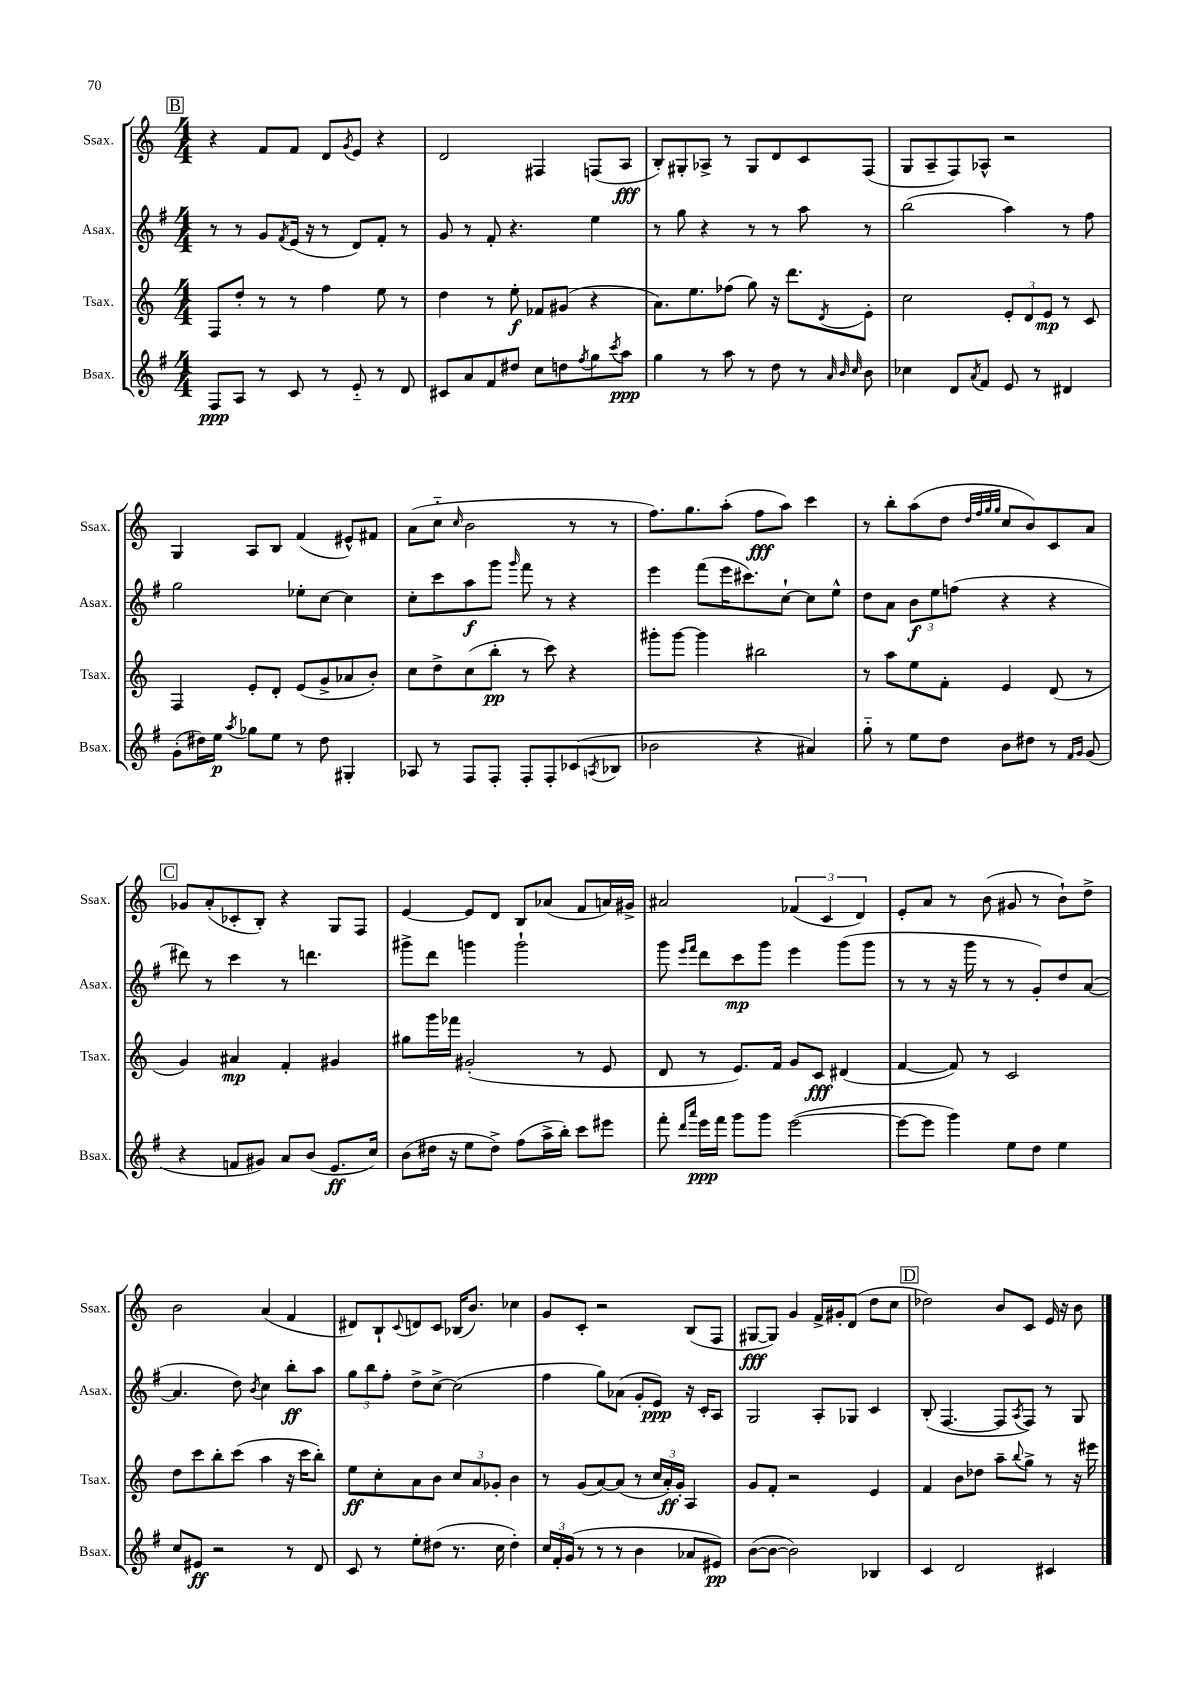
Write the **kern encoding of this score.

**kern	**dynam	**kern	**dynam	**kern	**dynam	**kern	**dynam
*part4	*part4	*part3	*part3	*part2	*part2	*part1	*part1
*staff4	*staff4	*staff3	*staff3	*staff2	*staff2	*staff1	*staff1
*I"Bsax.	*	*I"Tsax.	*	*I"Asax.	*	*I"Ssax.	*
*I'Bsax.	*	*I'Tsax.	*	*I'Asax.	*	*I'Ssax.	*
*clefG2	*	*clefG2	*	*clefG2	*	*clefG2	*
*k[f#]	*	*k[]	*	*k[f#]	*	*k[]	*
*M4/4	*	*M4/4	*	*M4/4	*	*M4/4	*
!!LO:REH:place=s1:t=B
=128	=128	=128	=128	=128	=128	=128	=128
8F#/L	ppp	8F/L	.	8r	.	4r	.
8A/J	.	8dd'/J	.	8r	.	.	.
8r	.	8r	.	8g/L	.	8f/L	.
.	.	.	.	8qf#/	.	.	.
8c/	.	8r	.	(16e/Jk	.	8f/J	.
.	.	.	.	16r	.	.	.
8r	.	4ff\	.	8r	.	8d/L	.
.	.	.	.	.	.	8qg/	.
8e/	.	.	.	8d/L)	.	8e/J	.
8r	.	8ee\	.	8f#'/J	.	4r	.
8d/	.	8r	.	8r	.	.	.
=129	=129	=129	=129	=129	=129	=129	=129
8c#X/L	.	4dd\	.	8g/	.	2d/	.
8a/	.	.	.	8r	.	.	.
8f#/	.	8r	.	8f#'/	.	.	.
8dd#X/J	.	8ee'\	f	4.r	.	.	.
8cc\L	.	8f-X/L	.	.	.	4F#X/	.
8ddn\	.	(8g#X/J	.	.	.	.	.
8qff#/	.	.	.	.	.	.	.
8gg\	.	4r	.	4ee\	.	(8Fn/L	.
8qccc/	.	.	.	.	.	.	.
8aa\J	ppp	.	.	.	.	8A/J	fff
=130	=130	=130	=130	=130	=130	=130	=130
4gg\	.	8.a\L)	.	8r	.	8B'/L)	.
.	.	.	.	8gg\	.	8G#X'/	.
.	.	8.ee\	.	.	.	.	.
8r	.	.	.	4r	.	8A-X^/J	.
8aa\	.	(8ff-X\J	.	.	.	8r	.
8r	.	8gg\)	.	8r	.	8G#/L	.
8dd\	.	16r	.	8r	.	8d/	.
.	.	8.ddd\L	.	.	.	.	.
8r	.	.	.	8aa\	.	8c/	.
32qqa/	.	.	.	.	.	.	.
32qqb/	.	.	.	.	.	.	.
32qqcc/	.	8qd/	.	.	.	.	.
8b\	.	8e'\J	.	8r	.	(8F/J	.
=131	=131	=131	=131	=131	=131	=131	=131
4cc-X\	.	2cc\	.	(2bb\	.	8G/L	.
.	.	.	.	.	.	8A~/	.
8d/L	.	.	.	.	.	8F/)	.
8qa/	.	.	.	.	.	.	.
8f#/J	.	.	.	.	.	8A-X^^/J	.
8e/	.	12e'/L	.	4aa\)	.	2r	.
.	.	12d/	.	.	.	.	.
8r	.	.	.	.	.	.	.
.	.	12e/J	mp	.	.	.	.
4d#X/	.	8r	.	8r	.	.	.
.	.	8c/	.	8ff#\	.	.	.
!!LO:LB:g=z
=132	=132	=132	=132	=132	=132	=132	=132
(8g'\L	.	4F/	.	2gg\	.	4G/	.
16dd#X\L)	.	.	.	.	.	.	.
16ee\JJ	p	.	.	.	.	.	.
8qaa/	.	.	.	.	.	.	.
8gg-X\L	.	8e'/L	.	.	.	8A/L	.
8ee\J	.	8d'/J	.	.	.	8B/J	.
8r	.	(8e/L	.	8ee-X'\L	.	(4f/	.
8dd#\	.	8g^/	.	[8cc\J	.	.	.
4G#X'/	.	8a-X/	.	4cc\]	.	8e#X^^/L)	.
.	.	8b'/J)	.	.	.	8f#X/J	.
=133	=133	=133	=133	=133	=133	=133	=133
8A-X/	.	8cc\L	.	8cc'\L	.	(8a\L	.
8r	.	8dd^\	.	8ccc\	.	8cc\J	.
.	.	.	.	.	.	16qqcc/	.
8F#/L	.	(8cc\	.	8aa\	f	2b\	.
8F#'/J	.	8bb'\J	pp	8ggg\J	.	.	.
.	.	.	.	16qqggg/	.	.	.
8F#'/L	.	8r	.	8fff#\	.	.	.
8F#'/	.	8ccc\)	.	8r	.	.	.
(8c-X/	.	4r	.	4r	.	8r	.
8qAn/	.	.	.	.	.	.	.
8B-X/J	.	.	.	.	.	8r	.
=134	=134	=134	=134	=134	=134	=134	=134
2b-X\	.	8ggg#X'\L	.	4eee\	.	8.ff\L)	.
.	.	[8ggg#\J	.	.	.	.	.
.	.	.	.	.	.	8.gg\	.
.	.	4ggg#\]	.	(8fff#\L	.	.	.
.	.	.	.	16eee\K	.	(8aa'\J	.
.	.	.	.	8.ccc#X\)	.	.	.
4r	.	2bb#X\	.	.	.	8ff\L	fff
.	.	.	.	[8cc`\J	.	8aa\J)	.
4a#X/)	.	.	.	8cc\L]	.	4ccc\	.
.	.	.	.	8ee^^\J	.	.	.
=135	=135	=135	=135	=135	=135	=135	=135
8gg\	.	8r	.	8dd\L	.	8r	.
8r	.	8aa\L	.	8a\J	.	8bb'\L	.
8ee\L	.	8ee\	.	12b\L	f	(8aa\	.
.	.	.	.	12ee\	.	.	.
8dd\J	.	8f'\J	.	.	.	8dd\J	.
.	.	.	.	(12ffn\J	.	.	.
.	.	.	.	.	.	32qqdd/LLL	.
.	.	.	.	.	.	32qqff/	.
.	.	.	.	.	.	32qqgg/	.
.	.	.	.	.	.	32qqgg/JJJ	.
8b\L	.	4e/	.	4r	.	8cc/L	.
8dd#X\J	.	.	.	.	.	8b/)	.
8r	.	(8d/	.	4r	.	8c/	.
16qqf#/LL	.	.	.	.	.	.	.
16qqg/JJ	.	.	.	.	.	.	.
(8g/	.	8r	.	.	.	8a/J	.
!!LO:LB:g=z
!!LO:REH:place=s1:t=C
=136	=136	=136	=136	=136	=136	=136	=136
4r	.	4g/)	.	8ddd#X\)	.	8g-X/L	.
.	.	.	.	8r	.	(8a'/	.
8fn/L	.	4a#X/	mp	4ccc\	.	8c-X'/	.
8g#X/J)	.	.	.	.	.	8B'/J)	.
8a/L	.	4f'/	.	8r	.	4r	.
(8b/J	.	.	.	4.dddn\	.	.	.
8.e/L	ff	4g#X/	.	.	.	8G/L	.
.	.	.	.	.	.	8F/J	.
16cc/Jk)	.	.	.	.	.	.	.
=137	=137	=137	=137	=137	=137	=137	=137
(8b\L	.	8gg#X\L	.	8ggg#X^\L	.	[4e/	.
16dd#X\Jk	.	16ggg\L	.	8ddd\J	.	.	.
16r	.	16fff-X\JJ	.	.	.	.	.
8ee\L	.	(2g#X'/	.	4gggn\	.	8e/L]	.
8dd#^\J)	.	.	.	.	.	8d/J	.
(8ff#\L	.	.	.	2ggg`\	.	8B/L	.
16aa^\L	.	.	.	.	.	(8a-X/J	.
16bb'\JJ)	.	.	.	.	.	.	.
8ccc\L	.	8r	.	.	.	8f/L	.
8eee#X\J	.	8e/	.	.	.	16an/L)	.
.	.	.	.	.	.	16g#X^/JJ	.
=138	=138	=138	=138	=138	=138	=138	=138
8fff#'\	.	8d/	.	8ggg\	.	2a#X/	.
16qqddd/LL	.	.	.	16qqeee/LL	.	.	.
16qqaaa/JJ	.	.	.	16qqfff#/JJ	.	.	.
16eee\LL	ppp	8r	.	8ddd\L	.	.	.
16fff#\JJ	.	.	.	.	.	.	.
8ggg\L	.	8.e/L)	.	8ccc\	mp	.	.
8ggg\J	.	.	.	8ggg\J	.	.	.
.	.	16f/Jk	.	.	.	.	.
([2eee\	.	8g/L	.	4eee\	.	(6f-X/	.
.	.	8c/J	fff	.	.	.	.
.	.	.	.	.	.	6c/	.
.	.	(4d#X/	.	(8ggg\L	.	.	.
.	.	.	.	.	.	6d/)	.
.	.	.	.	8ggg\J	.	.	.
=139	=139	=139	=139	=139	=139	=139	=139
8eee\L_	.	[4f/	.	8r	.	8e'/L	.
8eee\J]	.	.	.	8r	.	8a/J	.
4ggg\)	.	8f/])	.	16r	.	8r	.
.	.	.	.	16ggg\	.	.	.
.	.	8r	.	8r	.	(8b\	.
8ee\L	.	2c/	.	8r	.	8g#X/	.
8dd\J	.	.	.	8g'/L)	.	8r	.
4ee\	.	.	.	8dd/	.	8b`\L)	.
.	.	.	.	([8a/J	.	8dd^\J	.
!!LO:LB:g=z
=140	=140	=140	=140	=140	=140	=140	=140
8cc/L	.	8dd\L	.	4.a/]	.	2b\	.
8e#X/J	ff	8ccc\	.	.	.	.	.
2r	.	8bb'\	.	.	.	.	.
.	.	(8ccc\J	.	8dd\)	.	.	.
.	.	.	.	8qb/	.	.	.
.	.	4aa\	.	4cc\	.	(4a/	.
8r	.	16r	.	8bb'\L	ff	4f/	.
.	.	16ccc\KL	.	.	.	.	.
8d/	.	8bb'\J)	.	8aa\J	.	.	.
=141	=141	=141	=141	=141	=141	=141	=141
8c/	.	8ee\L	ff	12gg\L	.	8d#X/L)	.
.	.	.	.	12bb\	.	.	.
8r	.	8cc'\	.	.	.	8B`/	.
.	.	.	.	12ff#'\J	.	.	.
.	.	.	.	.	.	8qqc/	.
8ee'\L	.	8a\	.	8dd^\L	.	8dn/	.
(8dd#X\J	.	8b\J	.	[8cc^\J	.	8c/J	.
8.r	.	12cc/L	.	(2cc\]	.	(16B-X/KL	.
.	.	.	.	.	.	8.b/J)	.
.	.	12a/	.	.	.	.	.
.	.	12g-X'/J	.	.	.	.	.
16cc\	.	.	.	.	.	.	.
4dd#'\)	.	4b\	.	.	.	4cc-X\	.
=142	=142	=142	=142	=142	=142	=142	=142
24cc/LL	.	8r	.	4ff#\	.	8g/L	.
24f#'/	.	.	.	.	.	.	.
(24g/JJ	.	.	.	.	.	.	.
8r	.	(8g/L	.	.	.	8c'/J	.
8r	.	[8a/)	.	8gg\L)	.	2r	.
8r	.	(8a/J]	.	(8a-X\J	.	.	.
4b\	.	8r	.	8g'/L	.	.	.
.	.	24cc/LL	.	8e/J)	ppp	.	.
.	.	24a'/)	ff	.	.	.	.
.	.	24g'/JJ	.	.	.	.	.
8a-X/L	.	4A/	.	16r	.	(8B/L	.
.	.	.	.	16c'/KL	.	.	.
8e#X/J)	pp	.	.	8A/J	.	8F/J	.
=143	=143	=143	=143	=143	=143	=143	=143
([8b\L	.	8g/L	.	2G/	.	[8G#X/L	fff
8b\J_	.	8f'/J	.	.	.	8G#/J])	.
2b\])	.	2r	.	.	.	4g/	.
.	.	.	.	8A'/L	.	16f^/LL	.
.	.	.	.	.	.	16g#X'/J	.
.	.	.	.	8G-X/J	.	(8d/J	.
4B-X/	.	4e/	.	4c/	.	8dd\L	.
.	.	.	.	.	.	8cc\J	.
!!LO:REH:place=s1:t=D
=144	=144	=144	=144	=144	=144	=144	=144
4c/	.	4f/	.	(8B'/	.	2dd-X\)	.
.	.	.	.	[4.F#/	.	.	.
2d/	.	8b\L	.	.	.	.	.
.	.	8dd-X\J	.	.	.	.	.
.	.	8aa~\L	.	8F#/L]	.	8b/L	.
.	.	8qqbb/	.	8qA/	.	.	.
.	.	8gg^\J	.	8F#/J)	.	8c/J	.
4c#X/	.	8r	.	8r	.	16e/	.
.	.	.	.	.	.	16r	.
.	.	16r	.	8G/	.	8b\	.
.	.	16eee#X\	.	.	.	.	.
==	==	==	==	==	==	==	==
*-	*-	*-	*-	*-	*-	*-	*-
